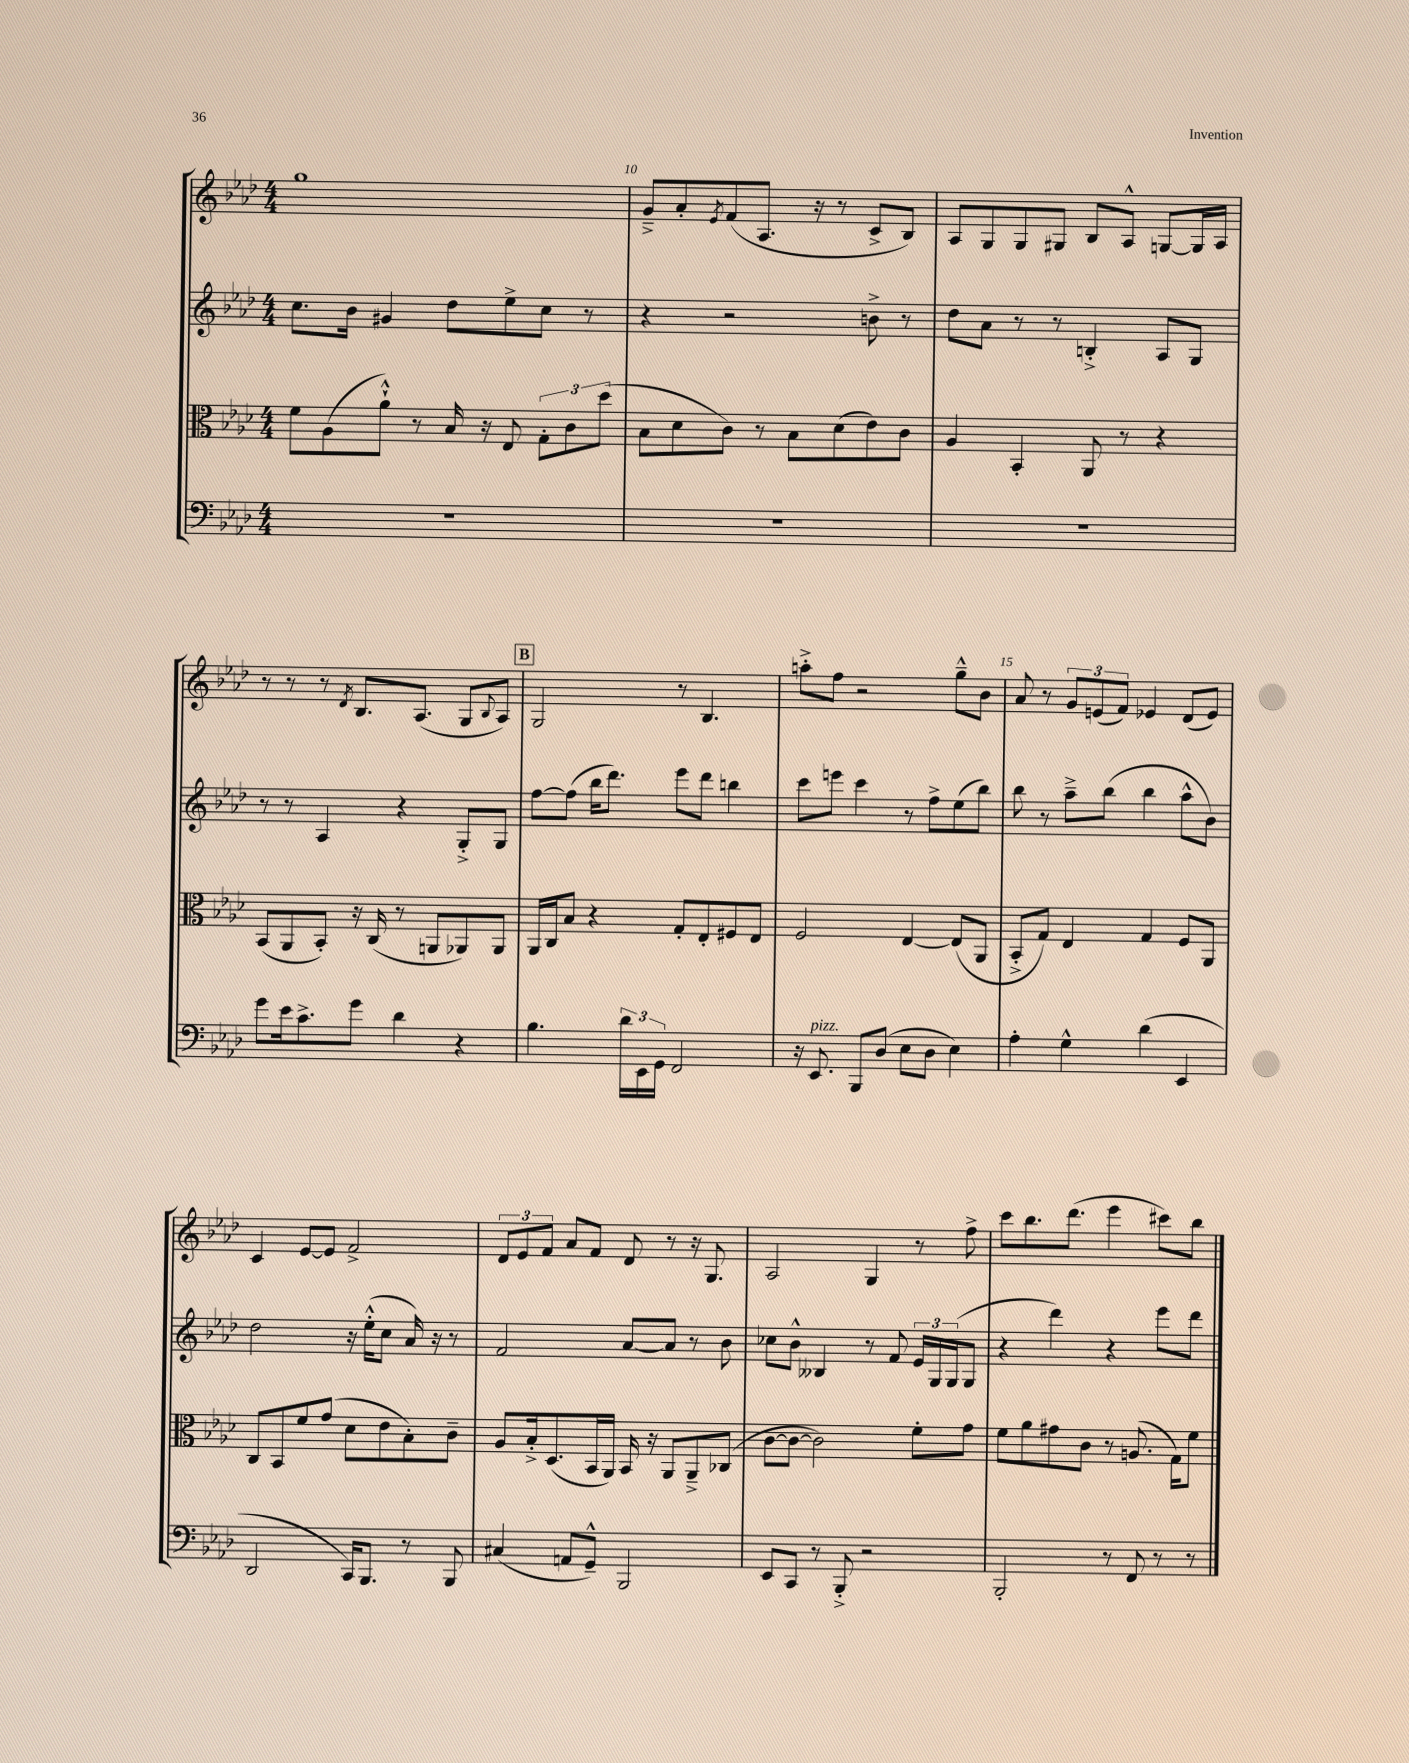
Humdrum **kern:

**kern	**kern	**kern	**kern
*part4	*part3	*part2	*part1
*staff4	*staff3	*staff2	*staff1
*clefF4	*clefC3	*clefG2	*clefG2
*k[b-e-a-d-]	*k[b-e-a-d-]	*k[b-e-a-d-]	*k[b-e-a-d-]
*M4/4	*M4/4	*M4/4	*M4/4
=9	=9	=9	=9
1r	8f\L	8.cc\L	1gg
.	(8A-\	.	.
.	.	16b-\Jk	.
.	8a-`^^\J)	4g#X/	.
.	8r	.	.
.	16B-/	8dd-\L	.
.	16r	.	.
.	8E-/	8ee-^\	.
.	12G'\L	8cc\J	.
.	12c\	.	.
.	.	8r	.
.	(12dd-\J	.	.
=10	=10	=10	=10
1r	8B-\L	4r	8g~^/L
.	8d-\	.	8a-'/
.	.	.	8qe-/
.	8c\J)	2r	(8f/
.	8r	.	8.A-/J
.	8B-\L	.	.
.	.	.	16r
.	(8d-\	.	8r
.	8e-\)	8bn^\	8c^/L
.	8c\J	8r	8B-/J)
=11	=11	=11	=11
1r	4A-/	8dd-\L	8A-/L
.	.	8a-\J	8G/
.	4BB-'/	8r	8G/
.	.	8r	8G#X/J
.	8AA-/	4Bn'^/	8B-/L
.	8r	.	8A-^^/J
.	4r	8A-/L	[8Gn/L
.	.	8G/J	16G/L]
.	.	.	16A-/JJ
!!LO:LB:g=z
=12	=12	=12	=12
8g\L	(8BB-/L	8r	8r
16e-\k	8AA-/	8r	8r
8.c^\	.	.	.
.	8BB-'/J)	4A-/	8r
.	.	.	8qd-/
8g\J	16r	.	8.B-/L
.	(16C/	.	.
4d-\	8r	4r	.
.	.	.	(8.A-/J
.	8AAn/L	.	.
4r	8AA-X/)	8G'^/L	8G/L
.	.	.	8qqB-/
.	8AA-/J	8G/J	8A-/J)
!!LO:REH:place=s1:t=B
=13	=13	=13	=13
4.B-\	16AA-/LL	[8ff\L	2G/
.	16C/J	.	.
.	8B-/J	(8ff\J]	.
.	4r	16bb-\KL	.
.	.	8.ddd-\J)	.
24d-\LL	.	.	.
24EE-\	.	.	.
24GG\JJ	.	.	.
2FF/	8G'/L	8eee-\L	8r
.	8E-'/	8ddd-\J	4.B-/
.	8F#X/	4bbn\	.
.	8E-/J	.	.
=14	=14	=14	=14
16r	2F/	8ccc\L	8aan'^\L
!LO:TX:a:i:t=pizz.	!	!	!
8.EE-/	.	.	.
.	.	8eeen\J	8ff\J
8BBB-/L	.	4ccc\	2r
(8D-/J	.	.	.
8E-\L	[4E-/	8r	.
8D-\J	.	8ff^\L	.
4E-\)	(8E-/L]	(8ee-\	8gg~^^\L
.	8AA-/J	8bb-\J)	8b-\J
=15	=15	=15	=15
4A-'\	8BB-'^/L	8bb-\	8a-/
.	8G/J)	8r	8r
4G^^\	4E-/	8aa-~^\L	12g/L
.	.	.	(12en/
.	.	(8bb-\J	.
.	.	.	12f/J)
(4d-\	4G/	4bb-\	4e-X/
4EE-/	8F/L	8aa-^^\L	(8d-/L
.	8AA-/J	8b-\J)	8e-/J)
!!LO:LB:g=z
=16	=16	=16	=16
2DD-/	8C/L	2dd-\	4c/
.	8BB-/	.	.
.	8f/	.	[8e-/L
.	(8g/J	.	8e-/J]
16CC/KL)	8d-\L	16r	2f^/
8.BBB-/J	.	(16ee-'^^\KL	.
.	8e-\	8cc\J	.
8r	8B-'\)	16a-/)	.
.	.	16r	.
8BBB-/	8c~\J	8r	.
=17	=17	=17	=17
(4C#X/	8A-/L	2f/	12d-/L
.	.	.	12e-/
.	16B-'^/k	.	.
.	.	.	12f/J
.	(8.D-/	.	.
8AAn/L	.	.	8a-/L
8GG~^^/J)	16BB-/L	.	8f/J
.	16AA-/JJ)	.	.
2BBB-/	16BB-/	[8a-/L	8d-/
.	16r	.	.
.	8AA-/L	8a-/J]	8r
.	8AA-~^/	8r	16r
.	.	.	8.G/
.	(8C-X/J	8b-\	.
=18	=18	=18	=18
8EE-/L	[8c\L	8cc-X\L	2A-/
8CC/J	8c\J_	8b-^^\J	.
8r	2c\])	4B--X/	.
8BBB-'^/	.	.	.
2r	.	8r	4G/
.	.	8f/	.
.	8f'\L	24e-/LL	8r
.	.	24G/	.
.	.	(24G/J	.
.	8g\J	8G/J	8ff^\
=19	=19	=19	=19
2BBB-'/	8f\L	4r	8ccc\L
.	8a-\	.	8.bb-\
.	8g#X\	4ddd-\)	.
.	.	.	(8.ddd-\J
.	8c\J	.	.
8r	8r	4r	4eee-\
8FF/	(8.An/	.	.
8r	.	8eee-\L	8ccc#X\L)
.	16G\KL)	.	.
8r	8f\J	8ddd-\J	8bb-\J
==	==	==	==
*-	*-	*-	*-
